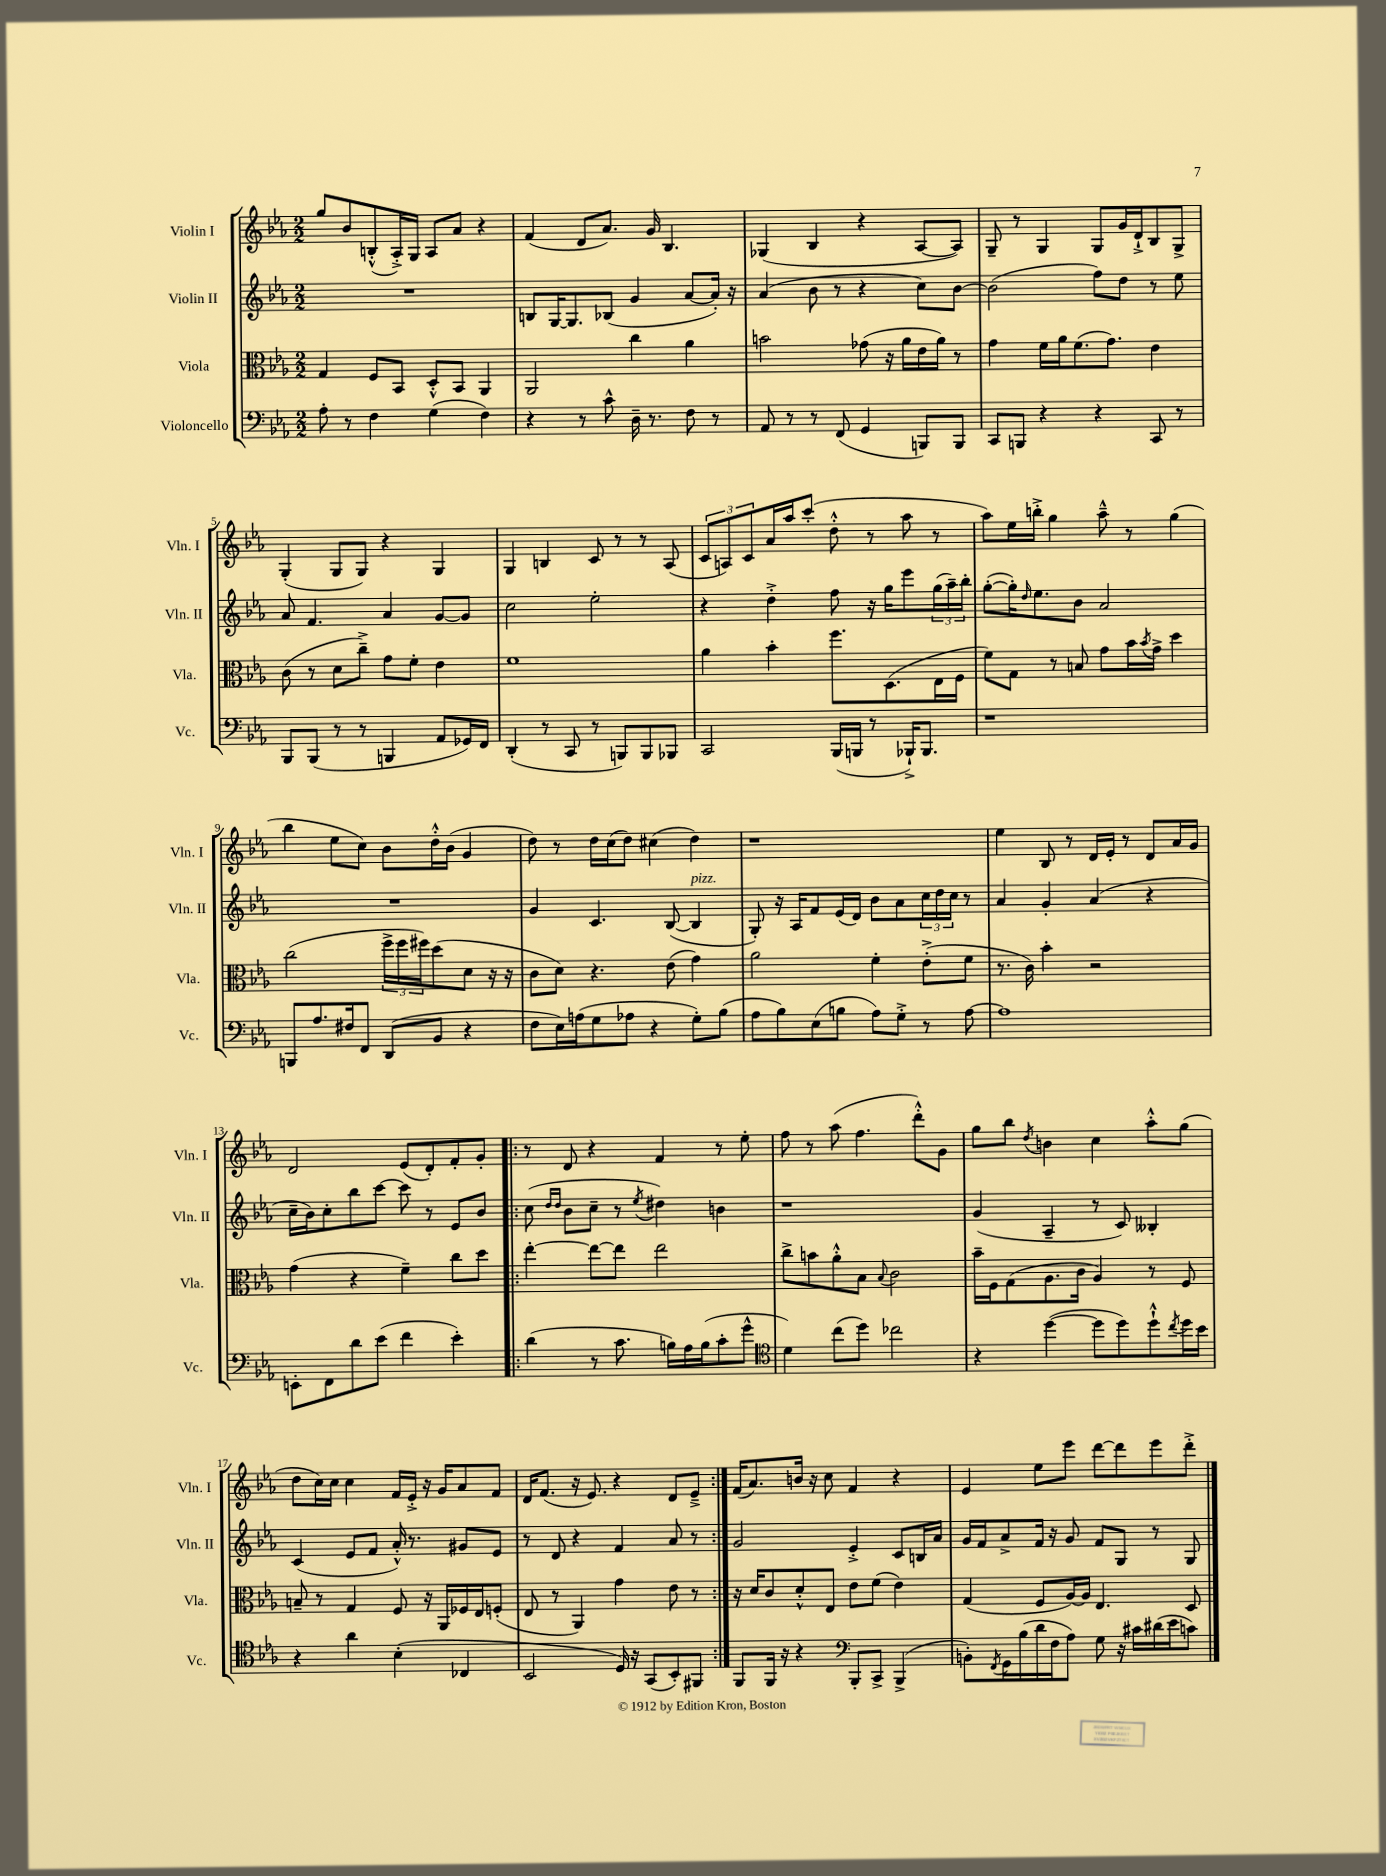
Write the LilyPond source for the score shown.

<<
\new StaffGroup <<
\new Staff = "s0" \with { instrumentName = "Violin I" shortInstrumentName = "Vln. I" } {
    \clef treble \key ees \major \numericTimeSignature \time 2/2
    g''8 bes'8 b8-.-^( aes16-.->) g16 aes8 aes'8 r4 |
    f'4( d'8 aes'8.) g'16 bes4. |
    ges4( bes4 r4 aes8~ aes8) |
    g8-- r8 g4 g8 g'16 d'16-!-> bes8 g8-> |
    g4-.( g8 g8) r4 g4 |
    g4 b4 c'8 r8 r8 aes8( |
    \tuplet 3/2 { c'8 a8) c'8 } aes'16 aes''16 c'''8-.( d''8-.-^ r8 aes''8 r8 |
    aes''8) ees''16 b''16-.-> g''4 aes''8---^ r8 g''4( |
    bes''4 ees''8 c''8) bes'8 d''16-.-^ bes'16( g'4 |
    d''8) r8 d''16 c''16( d''8) cis''4( d''4) |
    r1 |
    ees''4 bes8 r8 d'16 ees'16-. r8 d'8 aes'16 g'16 |
    d'2 ees'8( d'8-.) f'8-. g'8-. |
    \repeat volta 2 { r8 d'8 r4 f'4 r8 ees''8-. |
    f''8 r8 aes''8( f''4. d'''8-.-^) g'8 |
    g''8 bes''8 \acciaccatura { d''8 } b'4 c''4 aes''8-.-^ g''8( |
    d''8 c''16) c''16 c''4 f'16 ees'16-.-> r16 g'16 aes'8 f'8 |
    d'16 f'8.( r16 ees'8.) r4 d'8 ees'8---> | }
    f'16( aes'8.) b'16 r16 c''8 f'4 r4 |
    ees'4 ees''8 ees'''8 d'''8~ d'''8 ees'''8 d'''8-.-> \bar "|." |
}
\new Staff = "s1" \with { instrumentName = "Violin II" shortInstrumentName = "Vln. II" } {
    \clef treble \key ees \major \numericTimeSignature \time 2/2
    R1 |
    b8 g16~ g8. bes8( g'4 aes'8~ aes'16-.) r16 |
    aes'4( bes'8 r8 r4 c''8) bes'8~ |
    bes'2( f''8) d''8 r8 ees''8 |
    aes'8 f'4. aes'4 g'8~ g'8 |
    c''2 ees''2-. |
    r4 d''4-.-> f''8 r16 g''16 ees'''8 \tuplet 3/2 { g''16( aes''16--) bes''16-. } |
    g''8~-.( g''16-.) \grace { d''16 } ees''8. bes'8 aes'2 |
    R1 |
    g'4 c'4. bes8~( bes4^\markup { \italic "pizz." } |
    g8-.) r16 aes16 f'8 ees'16( d'16) bes'8 aes'8 \tuplet 3/2 { c''16 d''16 c''16 } r8 |
    aes'4 g'4-. aes'4( r4 |
    c''16-- bes'16) c''8-. bes''8 c'''8~ c'''8 r8 ees'8 bes'8 |
    \repeat volta 2 { c''8( \grace { d''16 d''16 } bes'8 c''8-- r8 \acciaccatura { ees''8 } dis''4) b'4 |
    r1 |
    g'4( aes4-- r8 c'8) beses4-. |
    c'4( ees'8 f'8 aes'16-.-^) r8. gis'8 ees'8 |
    r8 d'8 r4 f'4 aes'8 r8 | }
    g'2 ees'4-.-> c'8 b16 aes'16 |
    g'16 f'16 aes'8-> f'16 r16 g'8 f'8 g8 r8 g8 \bar "|." |
}
\new Staff = "s2" \with { instrumentName = "Viola" shortInstrumentName = "Vla." } {
    \clef alto \key ees \major \numericTimeSignature \time 2/2
    g4 f8 bes,8 d8-.-^ bes,8 aes,4 |
    aes,2 c''4 aes'4 |
    b'2 ges'8( r16 aes'16 ees'16 aes'16) r8 |
    g'4 f'16 aes'16 f'8.( g'8.) ees'4 |
    c'8( r8 d'8 c''8--->) g'8 f'8-. ees'4 |
    f'1 |
    aes'4 bes'4-. f''8. d8.( ees16 f16 |
    f'8) g8 r8 b8 g'8 bes'16 \acciaccatura { bes'8 } g'16-> d''4 |
    c''2( \tuplet 3/2 { f''16-> f''16 fis''16) } d''8( d'8 r16 r16 |
    c'8 d'8) r4. ees'8( g'4) |
    aes'2 f'4-. ees'8-.->( f'8 |
    r8. c'16) bes'4-. r2 |
    g'4( r4 f'4--) c''8 d''8 |
    \repeat volta 2 { ees''4~-. ees''8~ ees''8 ees''2 |
    c''8-> b'8 aes'8-.-^ bes8 \appoggiatura { bes8 } c'2 |
    bes'16-- f16 g8( aes8. c'16 aes4) r8 f8 |
    b8-- r8 g4 f8 r16 aes,16 fes16 ees16 f8-.( |
    ees8 r8 aes,4) g'4 ees'8 r8 | }
    r16 d'16 c'8 d'8-.-^ ees8 ees'8 f'8( ees'4) |
    g4( f8 aes16~) aes16 ees4. d8 \bar "|." |
}
\new Staff = "s3" \with { instrumentName = "Violoncello" shortInstrumentName = "Vc." } {
    \clef bass \key ees \major \numericTimeSignature \time 2/2
    aes8-. r8 f4 g4( f4) |
    r4 r8 c'8-^ d16-- r8. f8 r8 |
    aes,8 r8 r8 f,8( g,4 b,,8) b,,8 |
    c,8 b,,8 r4 r4 c,8 r8 |
    bes,,8 bes,,8( r8 r8 b,,4 aes,8 ges,16) f,16 |
    d,4-.( r8 c,8 r8 b,,8) b,,8 bes,,8 |
    c,2 bes,,16( b,,16 r8 bes,,16-!->) bes,,8. |
    r1 |
    b,,8 aes8. fis16 f,8 d,8( bes,8 r4 |
    f8 ees16) a16( g8 aes8 r4 g8-.) bes8( |
    aes8 bes8) ees8( b8 aes8) g8-.-> r8 aes8~ |
    aes1 |
    e,8-. f,8 d'8 ees'8( f'4 ees'4-.) |
    \repeat volta 2 { d'4( r8 c'8. b16) aes16 b16( c'8-. g'8-^ |
    \clef tenor d'4) c''8( d''8) ces''2 |
    r4 d''4~( d''8 d''8) d''8-!-^ \acciaccatura { c''8 } d''16 bes'16 |
    r4 aes'4 bes4-.( ces4 |
    bes,2 d16) r16 g,8( bes,8-.) fis,8 | }
    f,8 f,16 r16 r4 \clef bass bes,,8-. c,8-> bes,,4->( |
    b,8-.) \acciaccatura { f,8 } g,16 bes16( d'16 f16 aes8) g8 r16 cis'16 dis'16( ees'16 c'8) \bar "|." |
}
>>
>>
